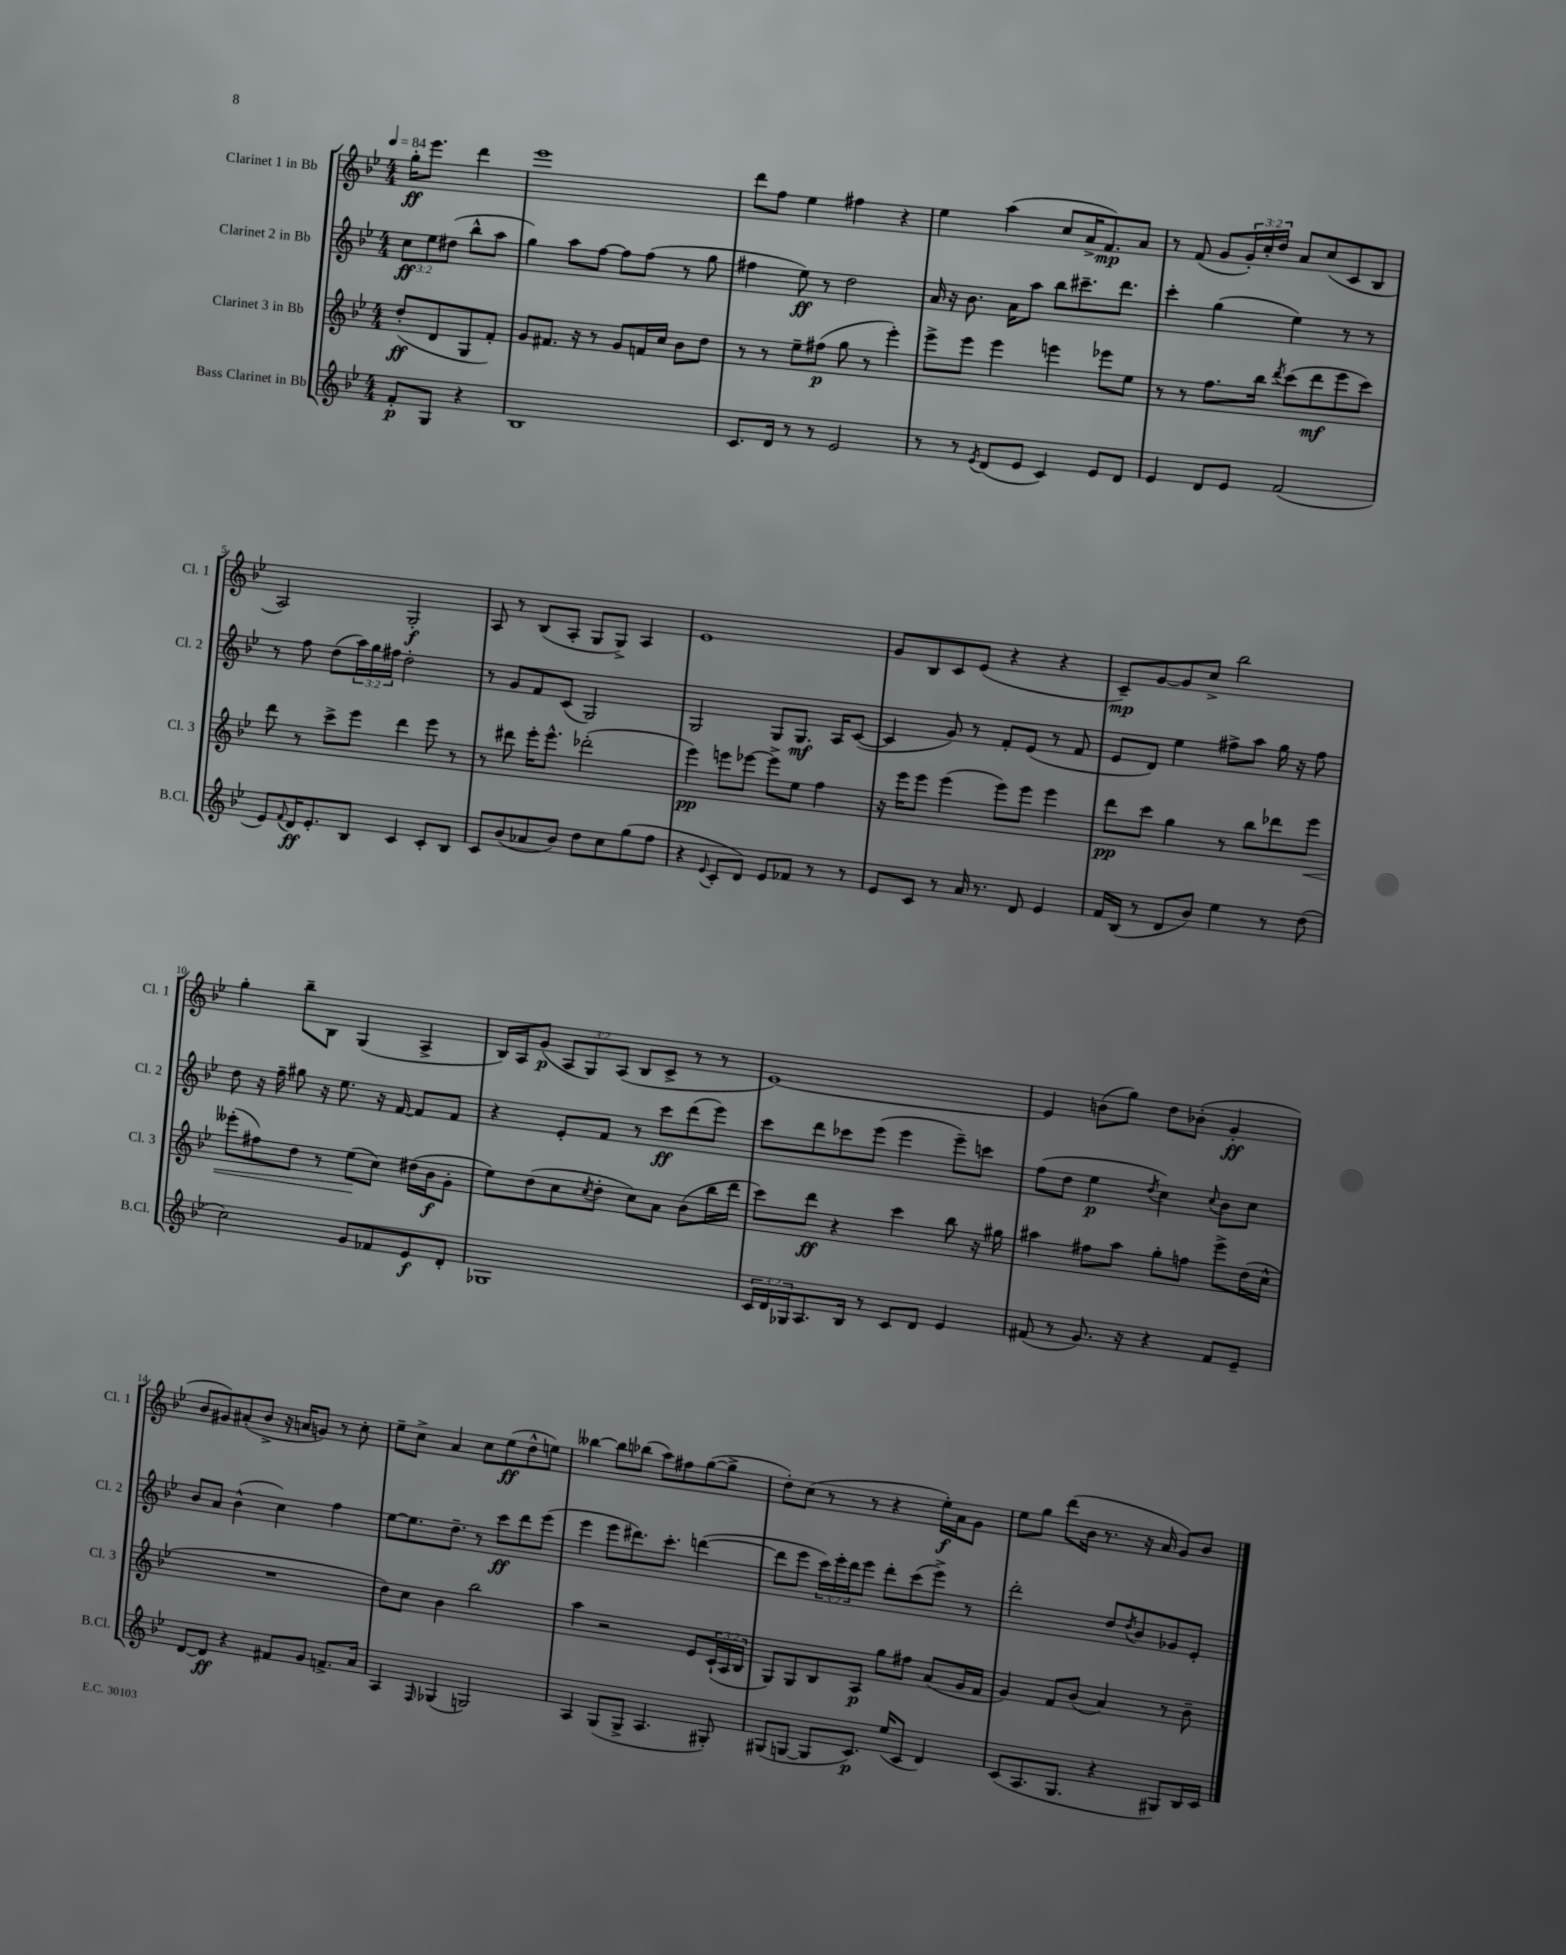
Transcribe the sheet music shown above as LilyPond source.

<<
\new StaffGroup <<
\new Staff = "s0" \with { instrumentName = "Clarinet 1 in Bb" shortInstrumentName = "Cl. 1" } {
    \clef treble \key bes \major \numericTimeSignature \time 4/4 \override Staff.TupletNumber.text = #tuplet-number::calc-fraction-text \partial 2 \tempo 4 = 84
    g''16-.\ff ees'''8. d'''4 |
    ees'''1 |
    d'''8 f''8 ees''4 fis''4 r4 |
    ees''4 a''4( c''8 a'16-> f'8.\mp) a'8 |
    r8 f'8( g'8 \tuplet 3/2 { g'16-.) c''16-. d''16 } a'8 c''8( c'8 bes8 |
    a2) g2-.\f |
    a8 r8 bes8( a8-. g8 g8->) a4 |
    ees'1 |
    g'8 bes8 c'8 ees'8( r4 r4 |
    c'8--\mp) g'8~ g'8 c''8-> bes''2 |
    g''4-. bes''8-- bes8 g4( a4-> |
    bes16) a16 g'8\p( \tuplet 3/2 { a8 g8) a8( } bes8 c'8-> r8 r8 |
    ees'1~) |
    ees'4 b'8( g''8) d''8 bes'8-.( g'4-.\ff |
    bes'8 gis'8) ais'8-.( bes'8-> r16 a'16 g'8) r8 c''8-. |
    ees''8-- c''8-> a'4 c''8 ees''8\ff( d''8-^ e''8) |
    beses''4~ beses''8 bes''8( a''8) fis''8 g''8~( g''8-> |
    d''8-.) c''8( r8 r8 r4 ees''16-.\f) a'16 g'8 |
    ees''8 g''8 d'''8( bes'16 r8. r16 a'16 g'8) bes'8 \bar "|." |
}
\new Staff = "s1" \with { instrumentName = "Clarinet 2 in Bb" shortInstrumentName = "Cl. 2" } {
    \clef treble \key bes \major \numericTimeSignature \time 4/4 \override Staff.TupletNumber.text = #tuplet-number::calc-fraction-text \partial 2
    \tuplet 3/2 { c''8\ff ees''8 dis''8( } bes''8-^ a''8 |
    g''4) a''8 f''8~ f''8 f''8( r8 g''8 |
    fis''4 ees''8\ff) r8 d''2 |
    a'16 r16 bes'8. a'16 a''8 bes''8 cis'''8.-- d'''8. |
    c'''4-. g''4( ees''4) r8 r8 |
    r8 f''8 d''8( \tuplet 3/2 { a''16) g''16 fis''16 } d''2-. |
    r8 g'8 f'8 c'8( g2) |
    g2 g8 g8.\mf a16 c'8~( |
    c'4 g'8) r8 f'8-. ees'8( r8 f'8 |
    ees'8 d'8) ees''4 fis''8-> a''8 g''16 r16 fis''8 |
    d''8 r16 f''16-- gis''8 r16 ees''8. r16 f'16~ f'8 f'8 |
    r4 ees'8-. f'8 r8 c'''8\ff d'''8( ees'''8) |
    c'''8 d'''8 ces'''8 ees'''8( ees'''4 ees'''8--) c'''8 |
    f''8( d''8 ees''4\p \acciaccatura { d''8 } c''4) \appoggiatura { c''8 } bes'8 c''8 |
    bes'8 a'8 bes'4-^( c''4) f''4 |
    ees''8~ ees''8. d''8.-- r8 c'''8\ff d'''8 ees'''8( |
    ees'''4 ees'''8 dis'''8.) c'''8.-. d'''4~( |
    d'''8 ees'''8 \tuplet 3/2 { c'''16) ees'''16-. d'''16 } ees'''8 d'''8-. c'''8( ees'''8->) r8 |
    d'''2-. d''8 \acciaccatura { d''8 } bes'8 ges'8 ees'8-. \bar "|." |
}
\new Staff = "s2" \with { instrumentName = "Clarinet 3 in Bb" shortInstrumentName = "Cl. 3" } {
    \clef treble \key bes \major \numericTimeSignature \time 4/4 \override Staff.TupletNumber.text = #tuplet-number::calc-fraction-text \partial 2
    d''8-.\ff( d'8 g8 f'8-.) |
    g'8 fis'8. r16 r8 g'8 f'16 c''16 bes'8 d''8 |
    r8 r8 ees''8-- fis''8\p( g''8 r8 ees'''4-.) |
    ees'''8-> ees'''8 ees'''4 e'''4 ees'''8 ees''8 |
    r8 r8 f''8. bes''16 \acciaccatura { d'''8 } c'''8( d'''8\mf ees'''8 c'''8) |
    d'''8 r8 c'''8-> ees'''8 d'''4 ees'''8 r8 |
    r8 dis'''8 ees'''16-. ees'''8.-^ des'''2-.( |
    ees'''4\pp) e'''8 ees'''8~ ees'''8-> ees''8 f''4 |
    r16 ees'''16 ees'''8 ees'''4( ees'''8) ees'''8 ees'''4 |
    d'''8\pp c'''8 g''4 r8 bes''8 des'''8 ees'''8\< |
    eeses'''8-.( fis''8) d''8 r8 ees''8\!( c''8) dis''16( bes'16\f g'8-. |
    ees''8) d''8( c''8 \acciaccatura { c''8 } d''8-. c''8) a'8 bes'8( bes''16 d'''16 |
    c'''8) d'''8\ff r4 c'''4 bes''8 r16 gis''16 |
    ais''4 fis''8 ais''8 g''8-. f''8 ees'''8-> d''16( c''16-^ |
    R1 |
    d''8) c''8 bes'4 bes''2 |
    a''4 r2 ees'8 \tuplet 3/2 { c'16-!( a16 bes16 } |
    g8) g8 bes8 a8\p g''8 fis''8 a'8( g'16 f'16 |
    g'4) f'8 bes'8( a'4) r8 bes'8-- \bar "|." |
}
\new Staff = "s3" \with { instrumentName = "Bass Clarinet in Bb" shortInstrumentName = "B.Cl." } {
    \clef treble \key bes \major \numericTimeSignature \time 4/4 \override Staff.TupletNumber.text = #tuplet-number::calc-fraction-text \partial 2
    f'8-.\p g8 r4 |
    bes1 |
    c'8. d'16 r8 r8 ees'2 |
    r8 r8 \acciaccatura { ees'8 } d'8( ees'8 c'4) ees'8 d'8 |
    ees'4 d'8 ees'8 f'2( |
    ees'8) \appoggiatura { f'8 } d'16\ff ees'8.-. bes8 c'4 c'8-. bes8 |
    c'8 bes'8( aes'8 bes'8) d''8 c''8 g''8( f''8 |
    r4 \appoggiatura { ees'8 } c'8-. d'8) ees'8 fes'8 r8 r8 |
    ees'8 c'8 r8 a'16 r8. d'8 ees'4 |
    f'16 bes16( r8 d'8 bes'8) ees''4 r8 d''8( |
    c''2) g'8 fes'8 ees'8\f d'8-. |
    ges1 |
    \tuplet 3/2 { c'16 d'16 ges16 } a8. bes16 r8 c'8 d'8 ees'4 |
    fis'8( r8 g'8.) r16 r4 fis'8 ees'8-- |
    d'8~ d'8\ff r4 fis'8 g'8 f'8.-> a'16 |
    a4 \grace { f16 } ges4( g2) |
    a4 g8( g8-> a4. gis8-.) |
    gis8( g8~ g8 c'8.\p) ees''16( c'8 d'4) |
    c'8( a8. g8. r4 gis8) bes16 c'16 \bar "|." |
}
>>
>>
